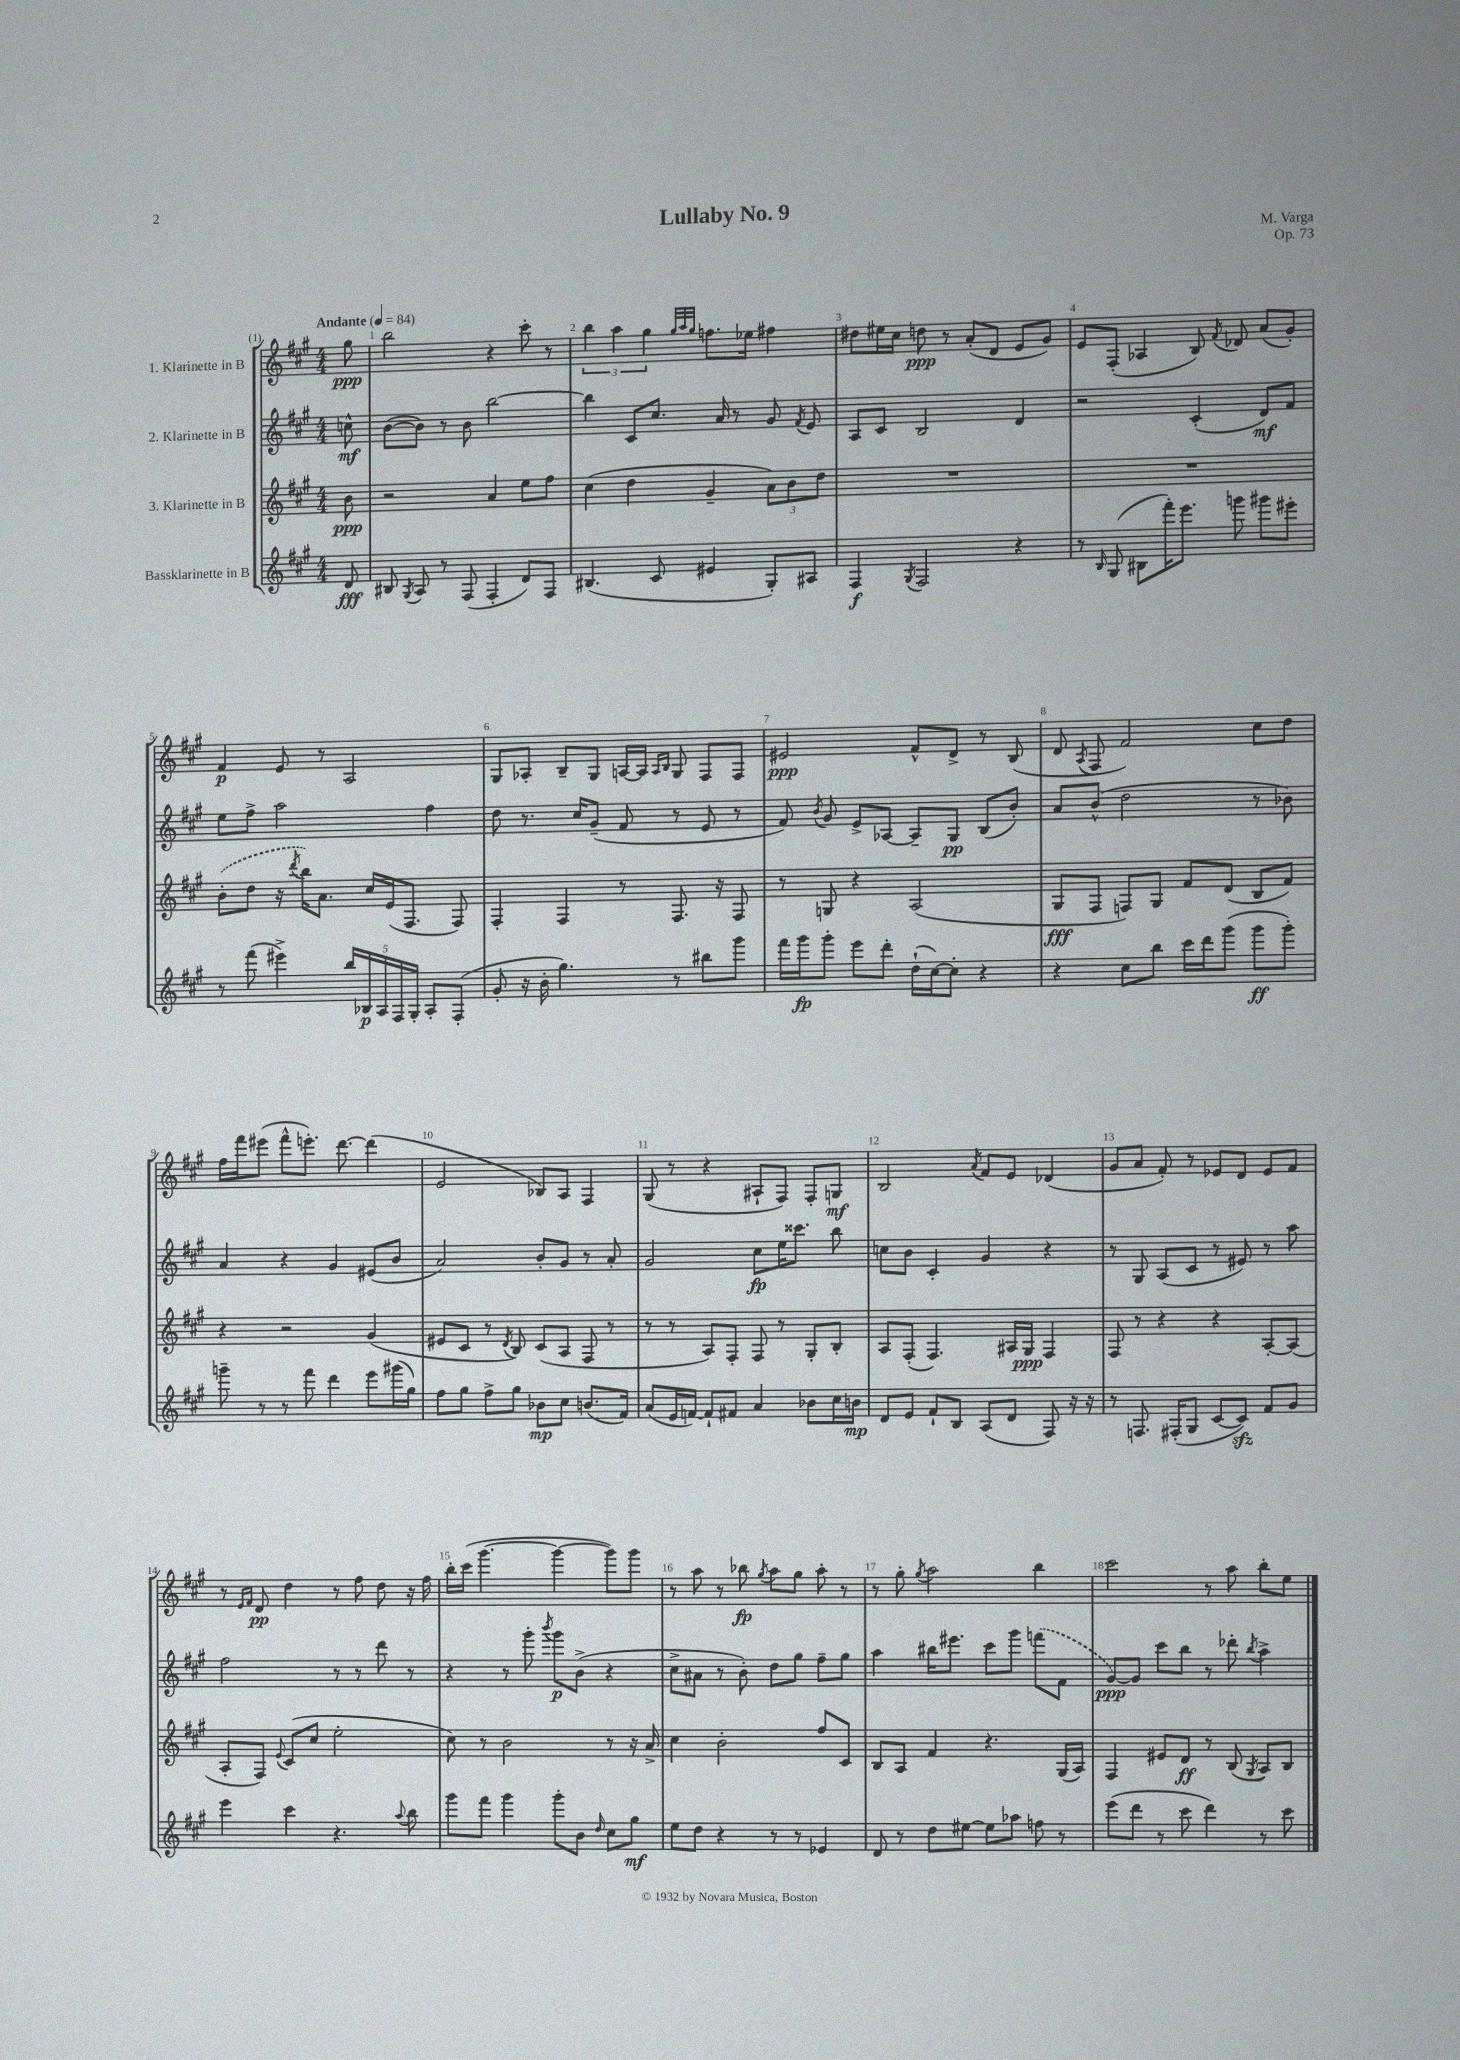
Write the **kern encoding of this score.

**kern	**kern	**kern	**kern
*staff4	*staff3	*staff2	*staff1
*clefG2	*clefG2	*clefG2	*clefG2
*k[f#c#g#]	*k[f#c#g#]	*k[f#c#g#]	*k[f#c#g#]
*M4/4	*M4/4	*M4/4	*M4/4
*MM84	*MM84	*MM84	*MM84
8d/	8b\	8cc^^\	8gg#\
=	=	=	=
8B#/	2r	([8b\L	2bb\
8qG#/	.	.	.
8A/	.	8b\]J)	.
8r	.	8r	.
(8F#/	.	8b\	.
4F#'/	4a/	[2bb\	4r
8d/L)	8ee\L	.	8ccc#'\
8F#/J	8ff#\J	.	8r
=	=	=	=
(4.B#/	(4cc#\	4bb\]	6bb\
.	.	.	6aa\
.	4dd\	8c#/L	.
.	.	.	6gg#\
8c#/	.	8.cc#/J	.
.	.	.	32qqgg#/LLL
.	.	.	32qqaa/
.	.	.	32qqgg#/JJJ
4e#/	4g#~/	.	8.ff\L
.	.	16a/	.
.	.	8r	.
.	.	.	16ee-\Jk
8G#'/L)	12a\L)	8g#/	4ff#\
.	12b\	.	.
.	.	8qf#/	.
8A#/J	.	8e/	.
.	12dd\J	.	.
=	=	=	=
4F#/	1r	8A/L	8dd#\L
.	.	8c#/J	16ee#\L
.	.	.	16cc#\JJ
8qG#/	.	.	.
2F#/	.	2B/	8dd\
.	.	.	8r
.	.	.	(8a'/L
.	.	.	8d/J
4r	.	4d/	8e/L
.	.	.	8g#/J)
=	=	=	=
8r	1r	2r	8e/L
16qqB/	.	.	.
(8G#/	.	.	(8F#'/J
8B#\L	.	.	4A-/
16fff#'\K)	.	.	.
8.eee\J	.	.	.
.	.	(4c#'/	8B/)
.	.	.	8qf#/
8ggg\	.	.	8d-/
8ggg#\L	.	8d/L)	(8a/L
8eee#'\J	.	8f#/J	8g#'/J)
=	=	=	=
8r	(8b'\L	8ee\L	4f#/
(8fff#\	8dd\J	8ff#^\J	.
4eee#^\)	16r	2aa\	8e/
.	8qddd/	.	.
.	16bb\LK)	.	.
.	8.a\J	.	8r
20bb/LL	.	.	2A/
20B-/	.	.	.
.	16cc#/LL	.	.
20A/	.	.	.
.	(16e/J	.	.
20F#/	.	.	.
.	8.F#/J	.	.
20G#'/JJ	.	.	.
8A'/L	.	4ff#\	.
(8F#'/J	8F#/)	.	.
=	=	=	=
8g#'/	4F#'/	8dd\	8G#/L
16r	.	8.r	8A-'/J
16b'\	.	.	.
4.gg#\)	4F#/	.	8B~/L
.	.	16cc#/LK	.
.	.	(8g#~/J	8G#/J
.	8r	8f#/	[16A/LL
.	.	.	16A/]JJ
.	.	.	16qqA/LL
.	.	.	16qqB/JJ
8r	8.F#/	8r	8G#/
8bb#\L	.	8e/	8F#/L
.	16r	.	.
8ggg#\J	8F#/	8r	8F#/J
=	=	=	=
16fff#\LL	8r	8f#/)	2e#/
16ggg#\J	.	.	.
.	.	8qb/	.
8ggg#'\J	8G/	8g#/	.
8eee\L	4r	8e^/L	.
8ddd'\J	.	[8A-/J	.
(16dd`\LL	(2A/	8A-~/]L	8f#^^/L
[16cc#\J)	.	.	.
8cc#'\]J	.	8G#/J	8d^/J
4r	.	(8B/L	8r
.	.	8b'/J)	(8B/
=	=	=	=
4r	8G#/L	8a/L	8d/
.	.	.	8qA/
.	8F#/J	(8b^^/J	8F#/
8cc#\L	8F/L)	2dd\	2f#/)
8bb\J	8G#/J	.	.
16ccc#\LL	8f#/L	.	.
16ddd\J	.	.	.
(8ggg#\J	(8d/J	.	.
8ggg#\L	8B/L	8r	8cc#\L
8ggg#'\J)	8f#/J)	8b-\)	8dd\J
=	=	=	=
8ggg~\	4r	4a/	16ff#\LL
.	.	.	16fff#\J
8r	.	.	(8eee#\J
8r	2r	4r	8fff#^^\L
8fff#\	.	.	8.eee'\J)
4ddd\	.	4g#/	.
.	.	.	[8.ddd\
8eee\L	(4g#/	(8e#/L	(4ddd\]
(16ggg#\L	.	8b/J	.
16gg#\JJ)	.	.	.
=	=	=	=
8ff#\L	8e#/L	2a/)	2e/
8gg#\J	8c#/J	.	.
8ff#^\L	8r	.	.
.	8qd/	.	.
8gg#\J	8B/)	.	.
8b-\L	(8c#/L	8b'/L	8B-/L)
8cc#\J	8A/J	8g#/J	8A/J
(8.b/L	8F#/	8r	4F#/
.	8r	8a'/	.
16f#/Jk)	.	.	.
=	=	=	=
(8a/L	8r	2g#/	(8G#/
16e/L	8r	.	8r
[16f/JJ)	.	.	.
8f`/]L	8A/L)	.	4r
8f#/J	8F#'/J	.	.
4a/	8F#/	8cc#\L	8A#`/L
.	8r	16ee\K	8F#/J)
.	.	8.ccc##\J	.
8b-\L	8G#'/L	.	8F#'/L
16cc#\L	8B'/J	8bb\	8G/J
16b\JJ	.	.	.
=	=	=	=
8d/L	8A/L	8cc\L	2B/
8e/J	(8F#'/J	8b\J	.
8f#`/L	4.F#/)	4c#'/	.
8B/J	.	.	.
.	.	.	8qa/
(8A/L	.	4g#/	8f#/L
8d/J	16A#/LL	.	8e/J
.	16G#/JJ	.	.
8F#/)	4F#/	4r	(4d-/
16r	.	.	.
16r	.	.	.
=	=	=	=
8r	8F#/	8r	8g#/L
8.F/	8r	8G#/	8a/J
.	4r	(8A/L	8f#'/)
(16F#'/LK	.	.	.
8G#/J	.	8c#/J	8r
[8c#/L	4r	8r	8e-/L
8c#/]J)	.	8e#/)	8d/J
8f#/L	[8A'/L	8r	8e-/L
8g#/J	(8A/]J	8aa\	8f#/J
=	=	=	=
4eee\	8A'/L	2ff#\	8r
.	.	.	16qqe/LL
.	.	.	16qqf#/JJ
.	8F#/J)	.	8d/
.	8qqe/	.	.
4ccc#\	(8c#/L	.	4dd\
.	8cc#/J	.	.
4.r	2ee'\	8r	8r
.	.	8r	8ff#\
.	.	8ddd\	8dd\
8qqaa/	.	.	.
8bb\	.	8r	16r
.	.	.	16ff#\
=	=	=	=
8ggg#\L	8cc#\)	4r	16bb'\LL
.	.	.	(16ccc#\JJ
8fff#\J	8r	.	[4.ggg#\
4ggg#\	2b\	8r	.
.	.	8ggg#'\	.
.	.	8qbbb/	.
8ggg#'\L	.	8ggg#\L	4ggg#\_
8b\J	.	(8b^\J	.
16qqdd/	.	.	.
8cc#\L	8r	4r	8ggg#\]L)
8gg#\J	16r	.	8ggg#\J
.	16a^/	.	.
=	=	=	=
8ee\L	4cc#\	8cc#^\L	8r
8dd\J	.	8a#\J	8aa\
4r	2b'\	8r	8r
.	.	8b'\)	8bb-\
.	.	.	8qgg#/
8r	.	8dd\L	8aa\L
8r	.	8gg#\J	8gg#\J
4e-/	8ff#/L	8ff#~\L	8aa'\
.	8c#/J	8gg#\J	8r
=	=	=	=
8d/	8B/L	4aa\	8r
8r	8A/J	.	8gg#'\
.	.	.	8qgg#/
8dd\L	4f#/	16bb#\LK	2aa\
.	.	8.eee#\J	.
[8ee#\J	.	.	.
8ee#\]L	4.r	8ccc#\L	.
8aa-\J	.	8ggg#\J	.
8ff\	.	(8fff\L	4bb\
8r	(16G#/LL	8f#\J	.
.	16A/JJ)	.	.
=	=	=	=
(8eee\L	4F#/	[8g#/L)	2ccc#\
8ddd\J	.	8g#/]J	.
8r	8e#/L	8ccc#\L	.
8ccc#\	8d/J	8bb\J	.
4ddd\)	8r	8r	8r
.	(8B/	8ddd-'\	8aa\
.	8qG#/	8qbb/	.
8r	8A/L)	4aa^\	8bb'\L
8ccc#\	8B/J	.	8ee\J
==	==	==	==
*-	*-	*-	*-
